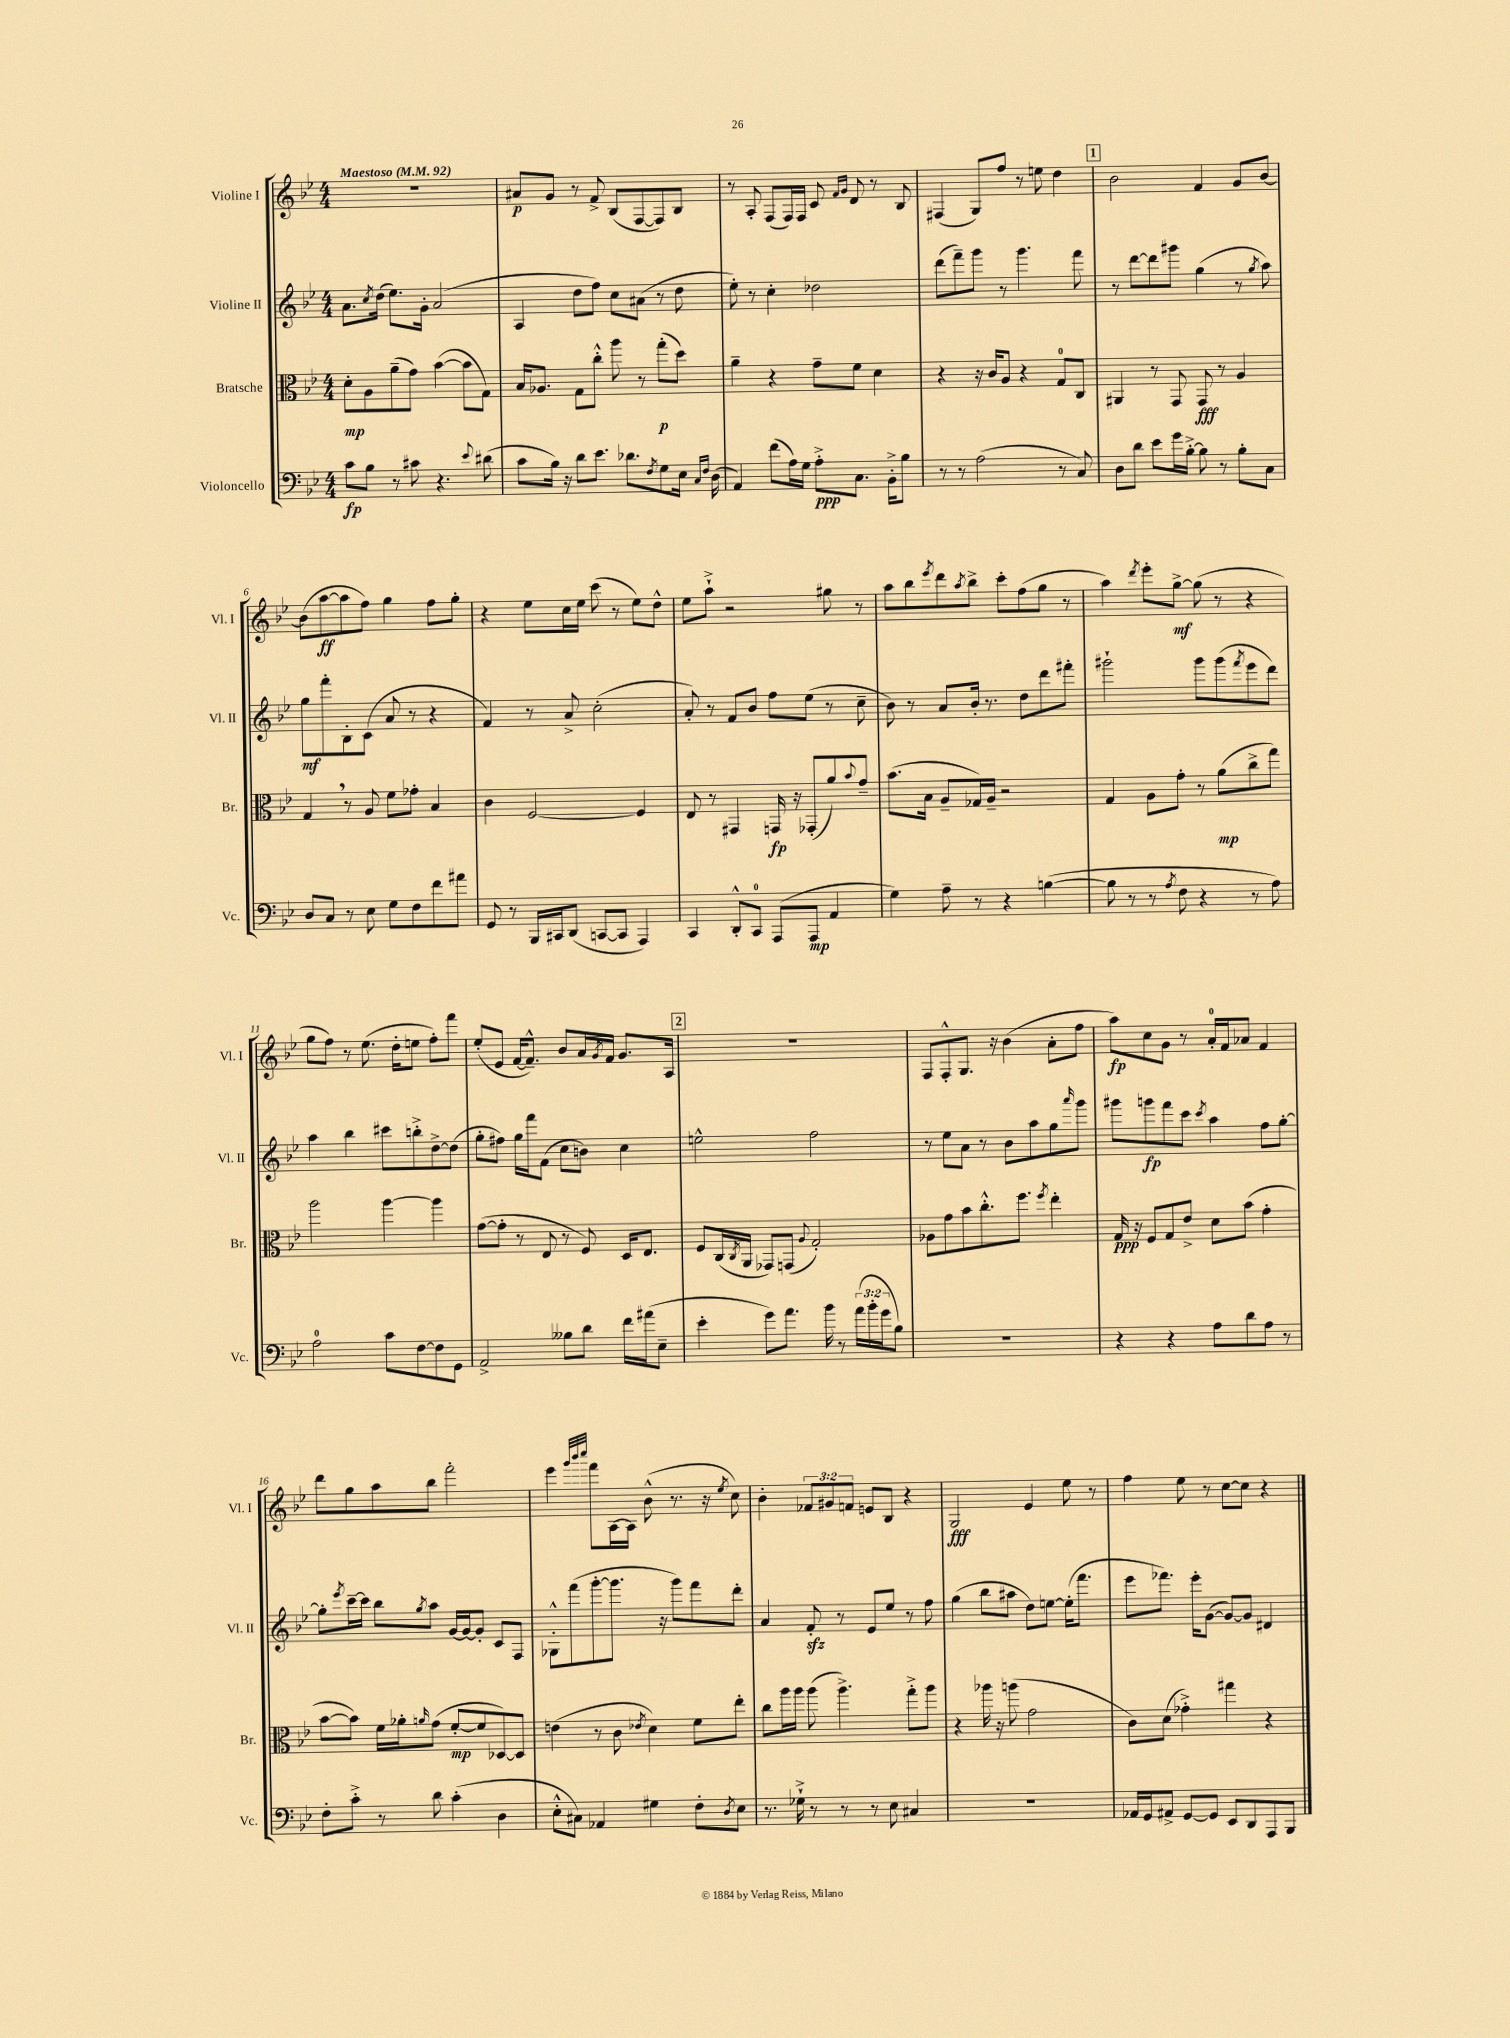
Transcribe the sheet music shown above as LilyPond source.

<<
\new StaffGroup <<
\new Staff = "s0" \with { instrumentName = "Violine I" shortInstrumentName = "Vl. I" } {
    \clef treble \key bes \major \numericTimeSignature \time 4/4 \override Staff.TupletNumber.text = #tuplet-number::calc-fraction-text \tempo "Maestoso" 4 = 92
    R1 |
    ais'8\p g'8 r8 f'8-> bes8( f8~ f8) bes8 |
    r8 a8-. f8( f16) f16 c'8 \grace { f'16 g'16 } d'8 r8 bes8 |
    fis4( g8) f''8 r8 e''8 d''4 |
    \mark \markup { \box "1" } bes'2 f'4 g'8 bes'8~ |
    bes'8( a''8~\ff a''8 f''8) g''4 f''8 g''8-. |
    r4 ees''8 c''16 ees''16 c'''8( r8 ees''8) d''8-^ |
    ees''8 a''8-!-> r2 gis''8 r8 |
    a''8 bes''8 \acciaccatura { ees'''8 } d'''8 \acciaccatura { a''8 } bes''8-> c'''8-. f''8( g''8 r8 |
    a''4) \acciaccatura { d'''8 } ees'''8-. g''8~->\mf g''8( r8 r4 |
    g''8 f''8) r8 ees''8.( d''16-. e''8 f''8-.) f'''8 |
    ees''8-.( ees'8 f'16~ f'8.---^) bes'8 a'16 \acciaccatura { g'8 } f'16 g'8. a16 |
    \mark \markup { \box "2" } R1 |
    f8 f8-.-^ g8. r16 bes'4( a'8-. f''8 |
    a''8\fp) c''8 g'8 r8 a'16-0-. f'16 aes'8 f'4 |
    d'''8 g''8 a''8 bes''8 f'''2-. |
    ees'''4 \grace { g'''32 bes'''32 c''''32 } f'''8 a16~ a16 bes'8-^( r8. r16 \acciaccatura { ees''8 } c''8) |
    bes'4-. \tuplet 3/2 { fes'8 gis'8 f'8 } e'8 bes8 r4 |
    g2\fff ees'4 ees''8 r8 |
    f''4 ees''8 r8 c''8~ c''8 r4 \bar "|." |
}
\new Staff = "s1" \with { instrumentName = "Violine II" shortInstrumentName = "Vl. II" } {
    \clef treble \key bes \major \numericTimeSignature \time 4/4
    a'8. \acciaccatura { c''8 } d''16( ees''8.) g'16-. a'2( |
    a4 d''8 f''8) c''8 ais'8( r8 d''8 |
    ees''8-.) r8 c''4-. des''2 |
    d'''8( f'''8--) g'''8 r8 g'''4. f'''8 |
    \mark \markup { \box "1" } r8 d'''8~ d'''8 gis'''8 g''4( r8 \acciaccatura { g''8 } a''8) |
    g''8\mf f'''8-. bes8-. c'8( a'8 r8 r4 |
    f'4) r8 a'8-> c''2-.( |
    a'8-.) r8 f'8 bes'8 f''8 ees''8( r8 c''8-- |
    bes'8) r8 a'8 bes'16-. r8. d''8 d'''8 fis'''8-. |
    gis'''2-! gis'''8 gis'''8( \acciaccatura { f'''8 } ees'''8 d'''8) |
    a''4 bes''4 cis'''8 b''8-.-> d''8~-> d''8( |
    g''8-. fis''8) g''16 f'''16 f'8( c''8 b'8) c''4 |
    \mark \markup { \box "2" } e''2-^ f''2 |
    r8 ees''8 a'8 r8 bes'8 a''8 g''8 \grace { a'''16 } g'''8 |
    gis'''8 g'''8\fp f'''8 c'''8 \acciaccatura { c'''8 } a''4 f''8 g''8~-. |
    g''8-. \acciaccatura { ees'''8 } c'''16~-- c'''16 bes''8 \acciaccatura { g''8 } a''8 g'16~ g'16~ g'8-. c'8 f8 |
    ges8-.-^ f'''8( g'''8~-. g'''8. r16 g'''8) f'''8 d'''8-. |
    a'4 f'8-.\sfz r8 ees'8 ees''8 r8 f''8 |
    g''4( bes''8 ais''8 d''8) e''8~ e''16-.( f'''8. |
    ees'''8 fes'''8.) ees'''16-. g'8~( g'8~) g'8 dis'4 \bar "|." |
}
\new Staff = "s2" \with { instrumentName = "Bratsche" shortInstrumentName = "Br." } {
    \clef alto \key bes \major \numericTimeSignature \time 4/4
    d'8-.\mp a8 a'8--( g'8) bes'4~( bes'8 g8) |
    bes16 aes8. g8 c''8-.-^ a''8 r8 g''8-.\p( d''8) |
    a'4-- r4 g'8-- f'8 d'4 |
    r4 r16 c'16 a8 r4 g8-0 c8 |
    \mark \markup { \box "1" } ais,4 r8 g,8 g,8\fff r8 a4 |
    g4 \breathe r8 a8 f'8 ges'8-. bes4 |
    c'4 f2~ f4 |
    ees8 r8 gis,4 g,16\fp r16 ges,8-.( a'8) \appoggiatura { bes'8 } g'8-- |
    bes'8.( bes16 a8-- ges16) a16-- r2 |
    g4 a8 g'8-. r8 a'8\mp( c''8-> g''8) |
    a''2 a''4~ a''4 |
    g'8~( g'8-. r8 ees8 r8 f8) d16 ees8. |
    \mark \markup { \box "2" } f8 c16( \acciaccatura { c8 } a,16 ges,8) g,8( \appoggiatura { a8 } g2-.) |
    aes8 g'8 bes'8 c''8.-.-^ f''8. \acciaccatura { f''8 } ees''4-. |
    g16\ppp r16 f8 g8 ees'8-> d'8 bes'8( g'4-. |
    bes'8~ bes'8) f'16 aes'16-. \grace { a'16 } g'8( f'8~-.\mp f'8 des8~) des8 |
    e'4( r8 c'8 \acciaccatura { ees'8 } d'4) f'8 ees''8-. |
    c''8 a''16 a''16 a''8( a''4.->) g''8-.-> a''8 |
    r4 aes''16 r16 a''8( g'2 |
    c'8) d'8( ges'4-.->) gis''4 r4 \bar "|." |
}
\new Staff = "s3" \with { instrumentName = "Violoncello" shortInstrumentName = "Vc." } {
    \clef bass \key bes \major \numericTimeSignature \time 4/4 \override Staff.TupletNumber.text = #tuplet-number::calc-fraction-text
    c'8\fp bes8 r8 cis'8 r4. \appoggiatura { ees'8 } dis'8( |
    c'8 bes16) r16 d'8 ees'8. des'8. \acciaccatura { f8 } g8 ees16 \grace { c16 f16 } d16( |
    a,4) f'8( a16) g16 a8-.->\ppp c8. bes,16-.-> bes8 |
    r8 r8 a2( r8 c8) |
    \mark \markup { \box "1" } d8 d'8 ees'8 g'16 bes16~-.-> bes8 r8 bes8-. c8 |
    d8 c8 r8 ees8 g8 f8 f'8 ais'8 |
    g,8 r8 bes,,16 cis,16 d,8( c,8~ c,8 a,,4) |
    c,4 d,8-.-^ c,8-0 a,,8( a,,8\mp a,4 |
    g4) a8-- r8 r4 b4~( |
    b8 r8 r8 \acciaccatura { a8 } f8 r4 r8 a8) |
    a2-0 c'8 f8~ f8 g,8 |
    a,2-> beses8 d'8 f'16 ais'16( ees8-- |
    \mark \markup { \box "2" } ees'4-. g'8) a'8. bes'16 r8 \tuplet 3/2 { a'16( bes'16-. g'16 } bes8) |
    R1 |
    r4 r4 a8 d'8 a8 r8 |
    f8-. c'8-.-> r8 d'8 c'4-.( d4 |
    ees8-.-^ cis8) aes,4 gis4 f8-. \acciaccatura { d8 } ees8 |
    r8. ges16-!-> r8 r8 r8 ees8 cis4 |
    R1 |
    aes,16 g,16 ais,8-> g,8~ g,8 ees,8 d,8 a,,8 bes,,8 \bar "|." |
}
>>
>>
